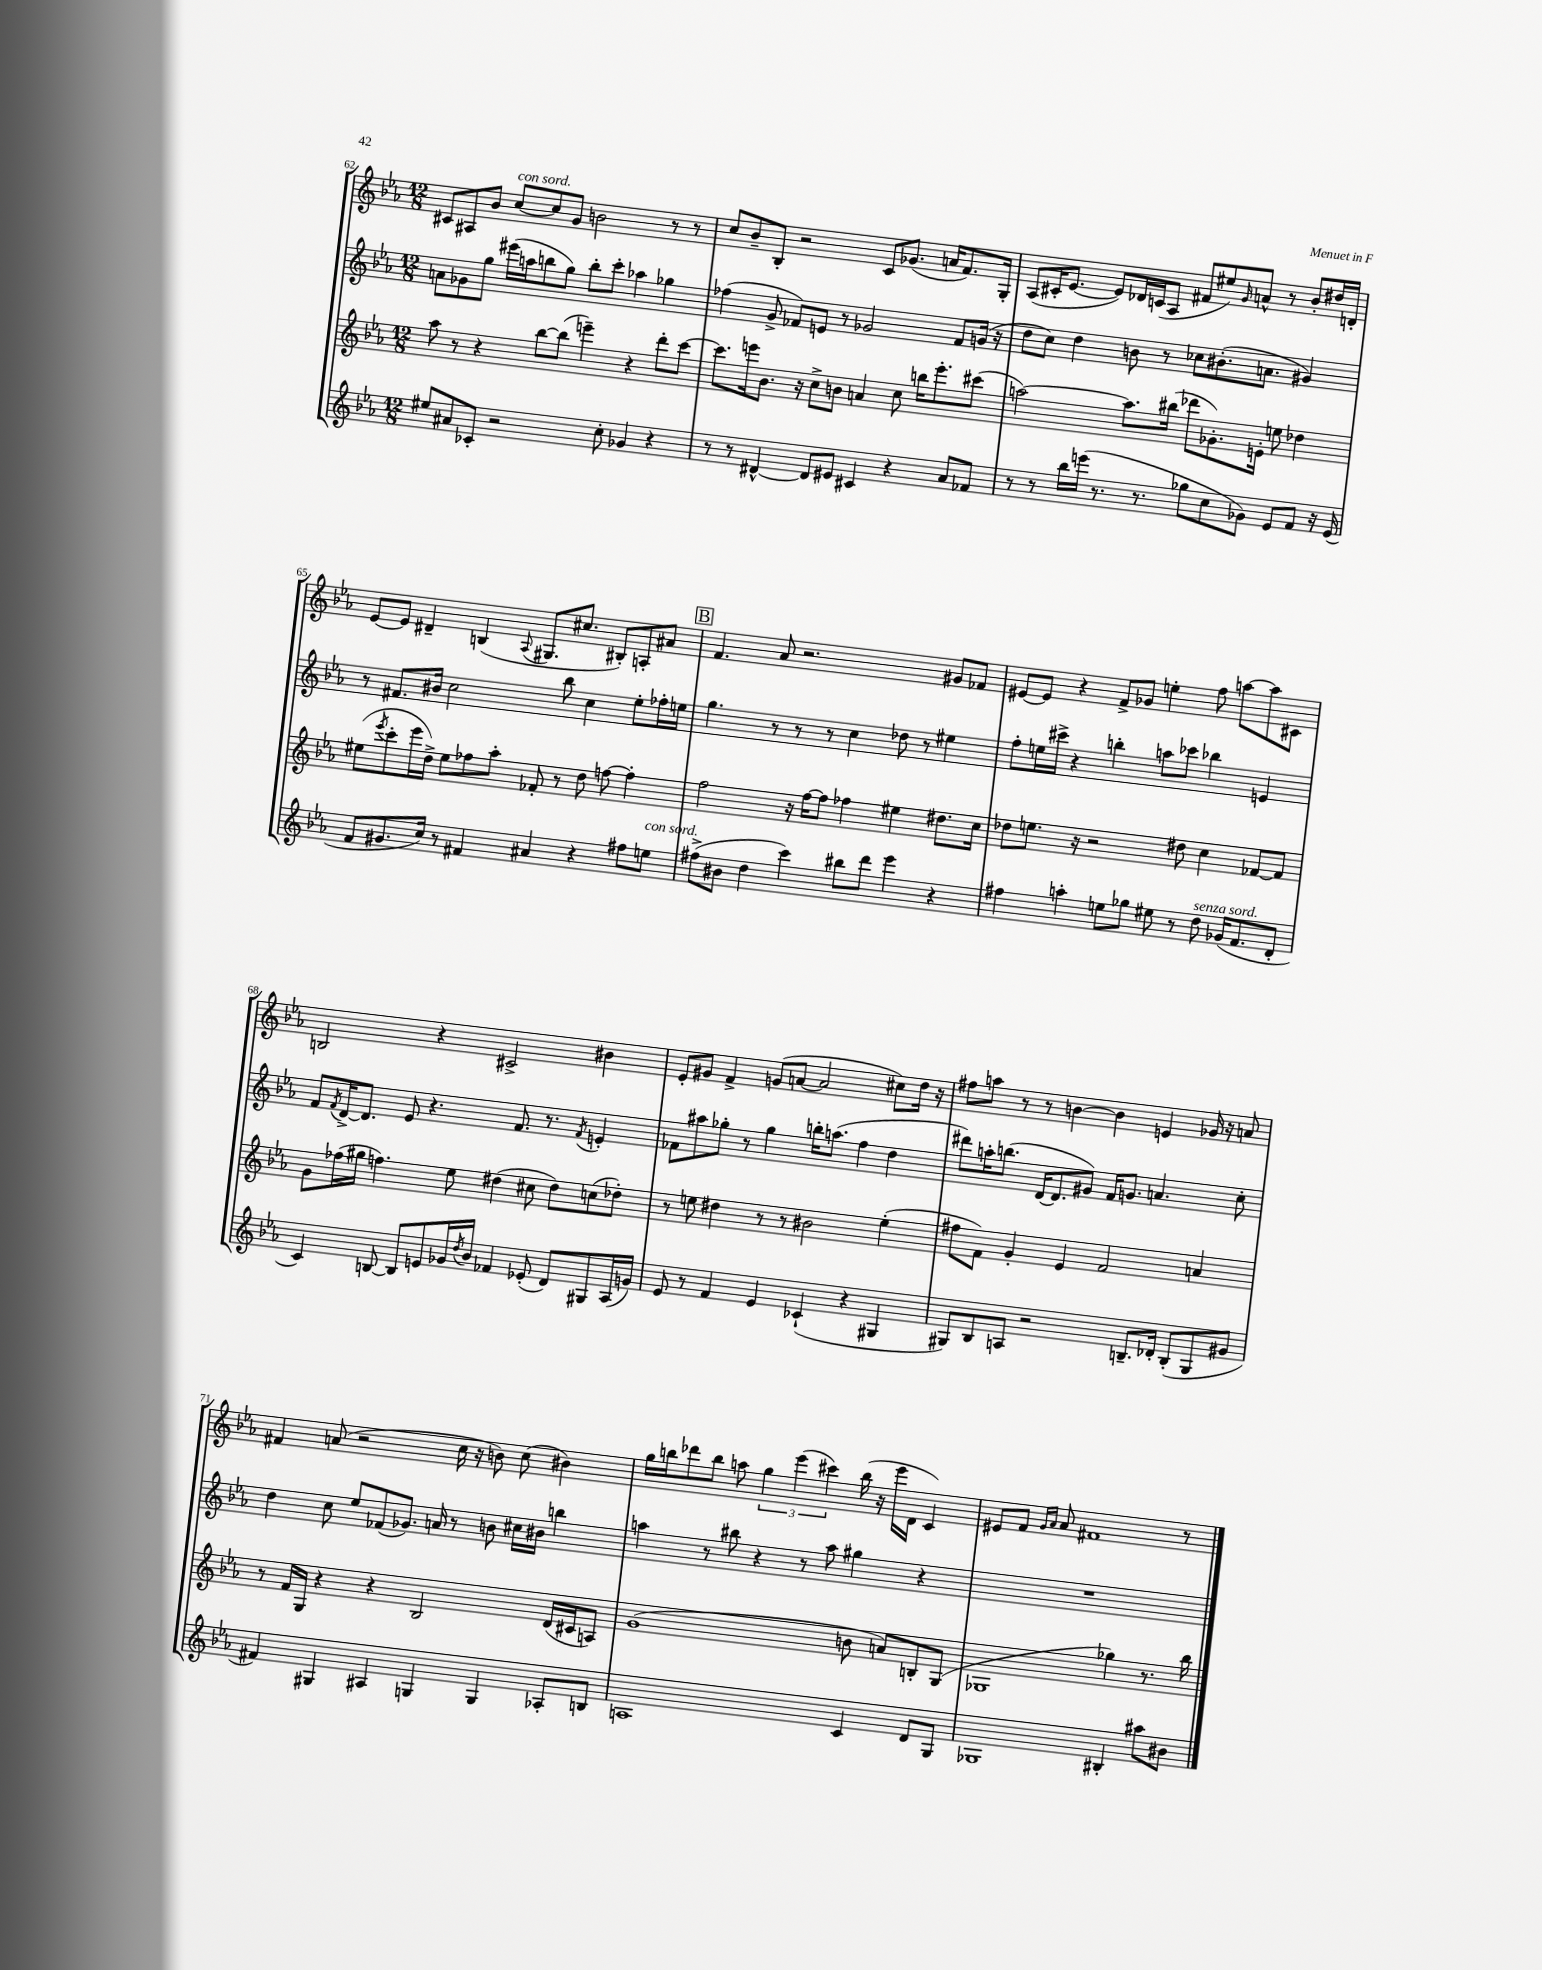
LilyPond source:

<<
\new StaffGroup <<
\new Staff = "s0" {
    \clef treble \key ees \major \numericTimeSignature \time 12/8
    cis'8 ais8 bes'8 c''8~^\markup { \italic "con sord." } c''8 g'8 b'2 r8 r8 |
    c''8 bes'8-- bes8-. r2 c'8 ges'8.( a'16 f'8.) g16-. |
    aes8( cis'16-. ees'8.~ ees'8) des'16 c'16( aes8 fis'8 eis''8) \grace { g'16 } a'8-^ r8 bes'8-. dis''16 d'16-. |
    ees'8~ ees'8 dis'4-- b4( \appoggiatura { aes8 } gis8. cis''8. bis8-.) a8-. ais'8 |
    \mark \markup { \box "B" } f'4. aes'8 r2. gis'8 fes'8 |
    eis'8~ eis'8 r4 f'8-> ges'8 e''4-. f''8 a''8~ a''8 cis'8 |
    b2 r4 cis'2-> bis'4 |
    ees'8-. gis'8 f'4-> g'8( a'8~ a'2 cis''8) d''16 r16 |
    fis''8 a''8 r8 r8 b'4~ b'4 e'4 ges'16 r16 a'8 |
    fis'4 a'8( r2 c''16 r16 b'8) c''8( bis'4) |
    g''16 b''16 des'''8 b''8 a''8 \tuplet 3/2 { g''4 ees'''4( cis'''4) } b''16( r16 ees'''16 d'16 c'4) |
    eis'8 f'8 \grace { g'16 aes'16 } aes'8 fis'1 r8 \bar "|." |
}
\new Staff = "s1" {
    \clef treble \key ees \major \numericTimeSignature \time 12/8
    a'8 ges'8 g''8 eis'''16( a''16 b''8 g''8) b''8-. c'''8-. aes''4 ges''4 |
    fes''4( g'8-> fes'8) e'8 r8 ges'2 fes'8 g'16( r16 |
    d''8 c''8) d''4 b'8 r8 ces''8 bis'8.-.( a'8. gis'4) |
    r8 fis'8. bis'16 c''2 bes''8 c''4 ees''8-. fes''16-. e''16 |
    \mark \markup { \box "B" } g''4. r8 r8 r8 c''4 des''8 r8 eis''4 |
    f''8-. e''16 cis'''16-> r4 b''4-. a''8 ces'''8 bes''4 e'4 |
    f'8 \acciaccatura { f'8 } d'16~-> d'8. ees'8 r4. f'8. r8. \acciaccatura { f'8 } e'4-. |
    fes'8 ais''8 ges''8-. r8 ges''4 b''16-. a''8.( f''4 d''4 |
    dis'''8) a''16-. b''8.( d'16~ d'8. gis'8) f'16 g'8. a'4. c''8-. |
    d''4 c''8 ees''8 fes'8( ges'8.) a'16 r8 b'8 cis''16 bis'16 b''4 |
    a''4 r8 bis''8 r4 r8 a''8 gis''4 r4 |
    R1. \bar "|." |
}
\new Staff = "s2" {
    \clef treble \key ees \major \numericTimeSignature \time 12/8
    aes''8 r8 r4 bes''8~ bes''8( e'''4--) r4 d'''8-. c'''8~ |
    c'''8. e'''16 bes'8. r16 c''8-> b'8 a'4 c''8 b''16 e'''8.-. cis'''8( |
    a''2~) a''8. bis''16( des'''8 ges'8.-.) e'16-. e''8 des''4 |
    eis''8( \acciaccatura { ees'''8 } c'''8-. ees'''16 d''16->) eis''8 fes''8 aes''8-. fes'8-. r8 d''8 f''8~ f''4-. |
    \mark \markup { \box "B" } f''2 r16 f''16~ f''8 fes''4 eis''4 dis''8. c''16 |
    des''8 e''8. r16 r2 dis''8 c''4 fes'8~ fes'8 |
    g'8 fes''16( gis''16 f''4.) ees''8 dis''4( cis''8 dis''8) c''8( des''8-.) |
    r8 e''8 dis''4 r8 r8 bis'2 e''4-.( |
    fis''8 f'8) g'4-. ees'4 f'2 a'4 |
    r8 f'16 g16 r4 r4 bes2 d'16( cis'16 a8) |
    g'1( b'8 a'8) b8-. g8( |
    ges1 ges''4) r8. bes''16 \bar "|." |
}
\new Staff = "s3" {
    \clef treble \key ees \major \numericTimeSignature \time 12/8
    eis''8 ais'8 ces'8-. r2 c''8-. ges'4 r4 |
    r8 r8 dis'4~-^ dis'8 eis'8 cis'4 r4 aes'8 fes'8 |
    r8 r8 bes''16 e'''16( r8. r8. ges''8 c''8 ges'8) ees'8 f'8 r16 ees'16( |
    f'8 gis'8. c''16) r8 fis'4 ais'4 r4 fis''8 e''8^\markup { \italic "con sord." } |
    \mark \markup { \box "B" } fis''8->( bis'8 d''4 c'''4) bis''8 d'''8 ees'''4 r4 |
    fis''4 a''4-. e''8 ges''8 eis''8 r8 d''8^\markup { \italic "senza sord." } ges'16( f'8. d'8-. |
    c'4) b8~ b8 e'8 ges'16 \acciaccatura { d''8 } bes'16 fes'4 ees'8-.( d'8) gis8 aes16( g'16) |
    ees'8 r8 f'4 ees'4 ces'4-!( r4 gis4 |
    gis8) bes8 a8 r2 b8.-- des'16-. b8-.( gis8 gis'8 |
    fis'4) gis4 ais4 g4 g4 aes8-. b8 |
    a1 c'4 d'8 g8 |
    ges1 bis4-. ais''8 bis'8 \bar "|." |
}
>>
>>
\layout { \context { \Score currentBarNumber = #62 } }
